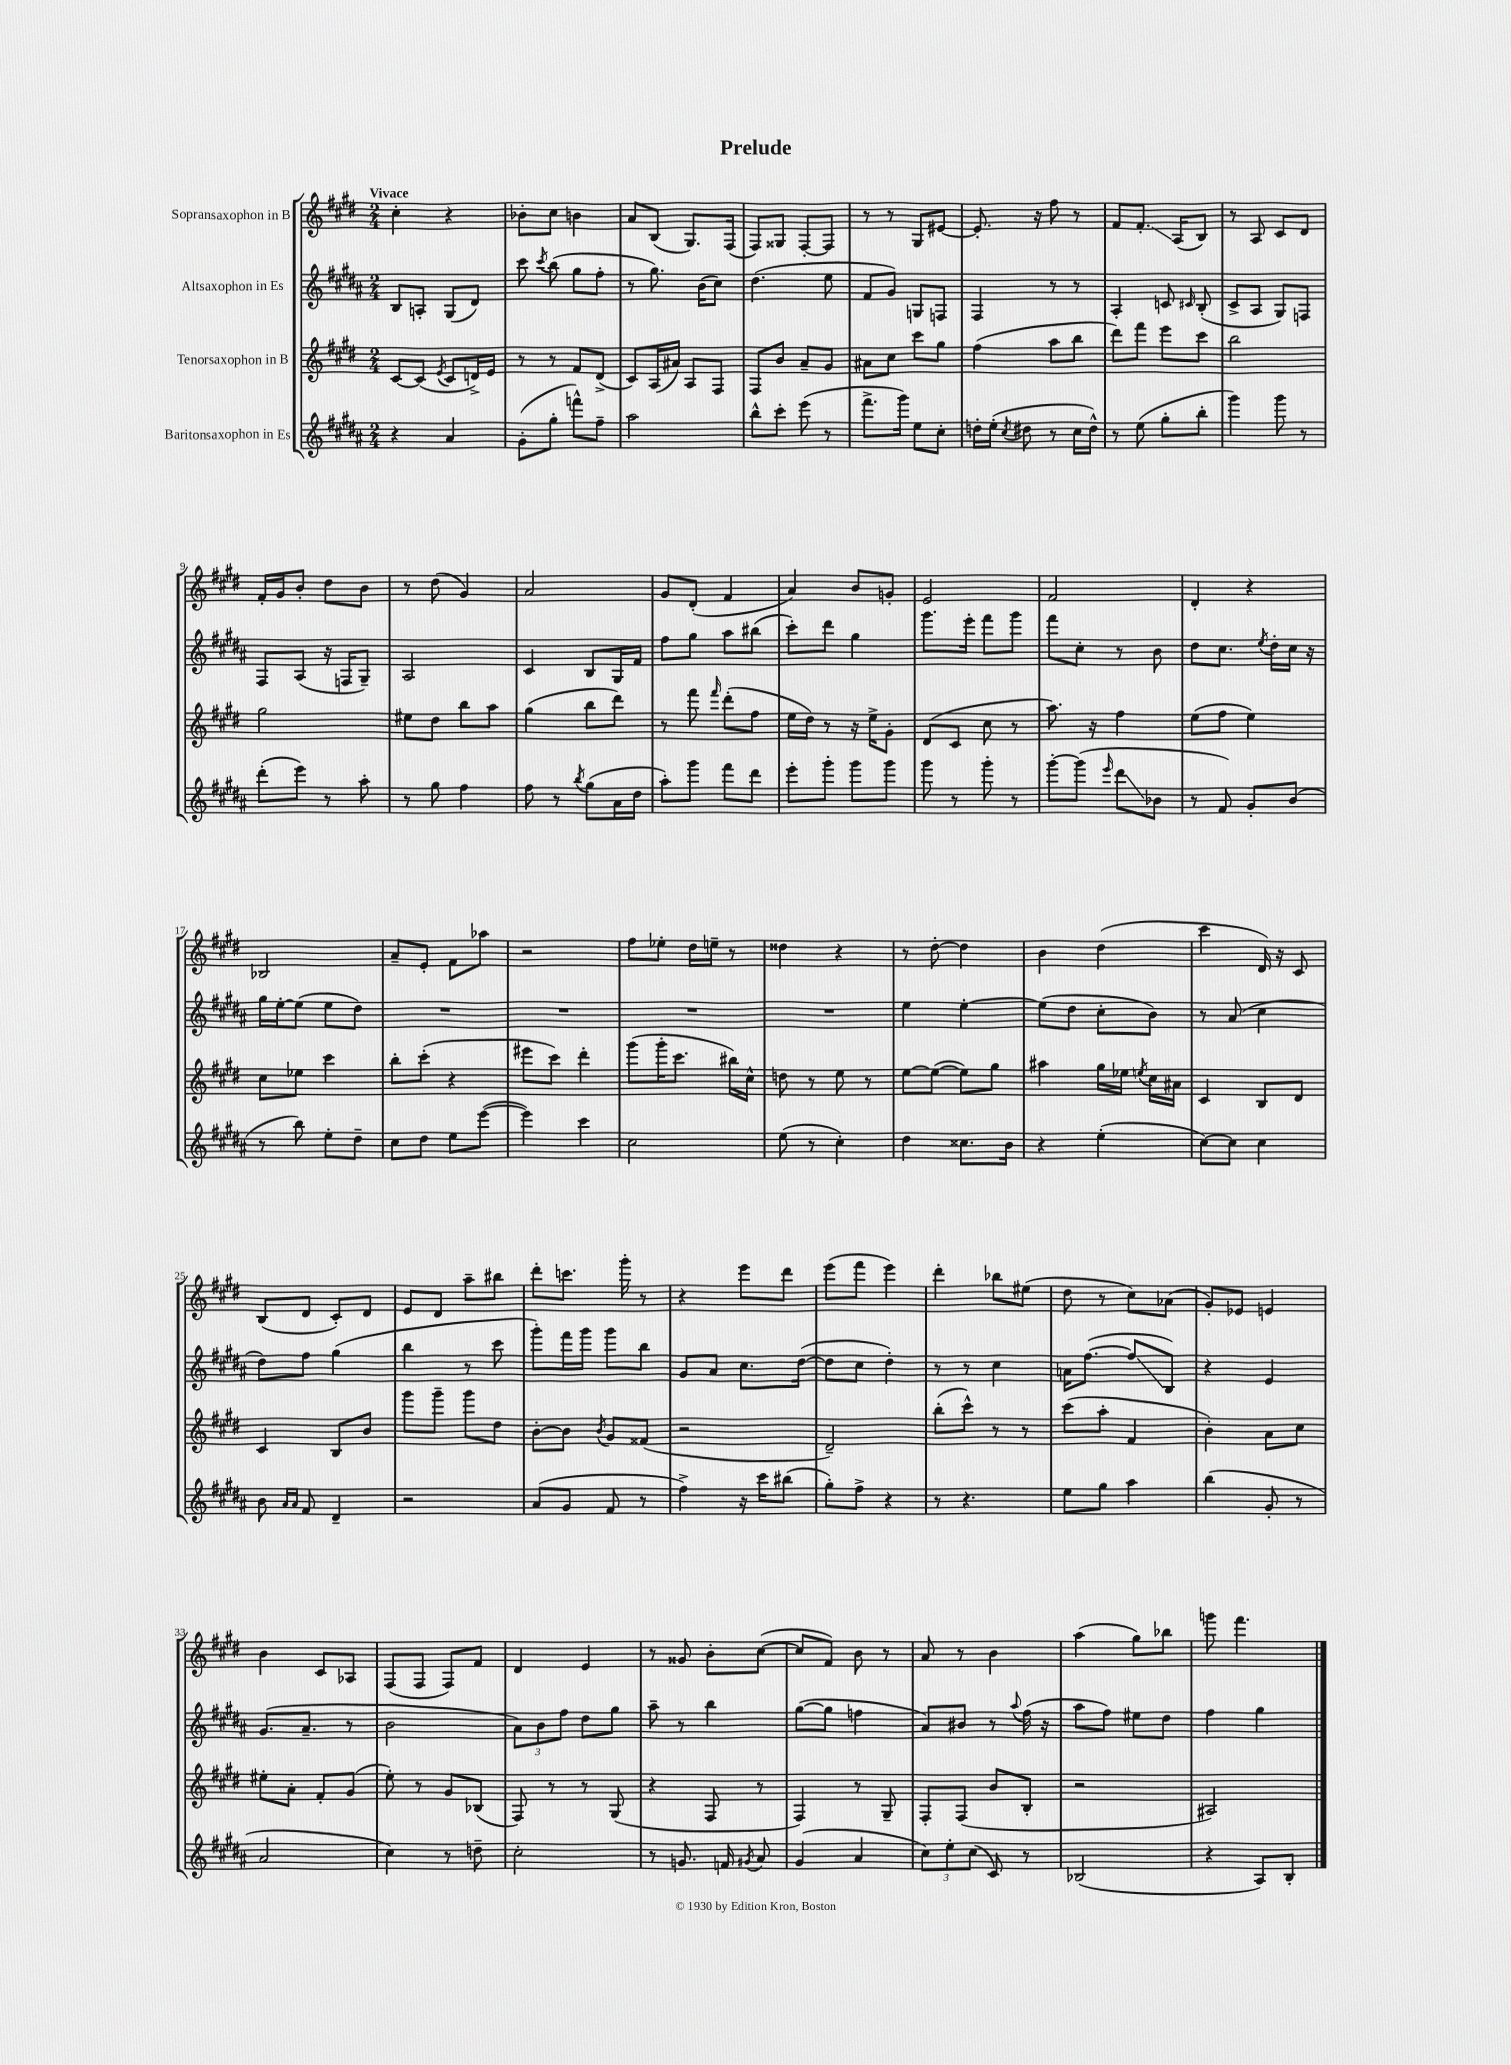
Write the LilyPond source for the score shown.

\header { title = "Prelude" }
<<
\new StaffGroup <<
\new Staff = "s0" \with { instrumentName = "Sopransaxophon in B" } {
    \clef treble \key e \major \numericTimeSignature \time 2/4 \tempo "Vivace"
    \autoBeamOff cis''4-. r4 |
    bes'8[-. cis''8] b'4 |
    a'8[ b8]( gis8.[) fis16]( |
    fis8[) gisis8] fis8[~-. fis8] |
    r8 r8 gis8[ eis'8]~ |
    eis'8.-. r16 fis''8 r8 |
    fis'8[ fis'8.]-.\glissando a16[( b8]) |
    r8 a8 cis'8[ dis'8] |
    fis'16[-. gis'16 b'8]-. dis''8[ b'8] |
    r8 dis''8( gis'4) |
    a'2 |
    gis'8[ dis'8]-.( fis'4 |
    a'4) b'8[ g'8]-. |
    e'2 |
    fis'2 |
    dis'4-. r4 |
    bes2 |
    a'8[-- e'8]-. fis'8[ aes''8] |
    r2 |
    fis''8[ ees''8]-. dis''16[ e''16]-- r8 |
    disis''4 r4 |
    r8 dis''8~-. dis''4 |
    b'4 dis''4( |
    cis'''4 dis'16) r16 cis'8 |
    b8[( dis'8] cis'8[-.) dis'8] |
    e'8[ dis'8] a''8[-- bis''8] |
    dis'''8[-. c'''8.] gis'''16-. r8 |
    r4 e'''8[ dis'''8] |
    e'''8[( fis'''8] e'''4) |
    dis'''4-. bes''8[ eis''8]( |
    dis''8 r8 cis''8[) aes'8]( |
    gis'8[-.) ees'8] e'4 |
    b'4 cis'8[ aes8] |
    fis8[( fis8] fis8[) fis'8] |
    dis'4 e'4 |
    r8 gisis'8 b'8[-. cis''8]~( |
    cis''8[ fis'8]) b'8 r8 |
    a'8 r8 b'4 |
    a''4( gis''8[) bes''8] |
    g'''8 fis'''4. \bar "|." |
}
\new Staff = "s1" \with { instrumentName = "Altsaxophon in Es" } {
    \clef treble \key b \major \numericTimeSignature \time 2/4
    \autoBeamOff b8[ a8]-. gis8[( dis'8]) |
    cis'''8 \acciaccatura { cis'''8 } b''8( gis''8[ fis''8]-. |
    r8 gis''8.) b'16[( cis''8]) |
    dis''4.( e''8 |
    fis'8[ gis'8]) g8[ f8] |
    fis4 r8 r8 |
    ais4-. c'8 \grace { cis'16 } b8-.( |
    cis'8[-> ais8] gis8[) f8] |
    fis8[ ais8]( r16 f16[ gis8]--) |
    ais2 |
    cis'4 b8[ gis16 fis'16] |
    fis''8[ gis''8] ais''8[ bis''8]( |
    cis'''8[-.) dis'''8] gis''4 |
    gis'''8.[ e'''16]-. fis'''8[ gis'''8] |
    fis'''8[ cis''8]-. r8 b'8 |
    dis''8[ cis''8.] \acciaccatura { e''8 } dis''16[-. cis''16] r16 |
    gis''16[ e''16~-. e''8]( e''8[ dis''8]) |
    R2 |
    R2 |
    R2 |
    R2 |
    e''4 e''4~-. |
    e''8[( dis''8] cis''8[-. b'8]) |
    r8 ais'8( cis''4 |
    dis''8[) fis''8] gis''4( |
    b''4 r8 cis'''8 |
    gis'''8[-.) fis'''16 gis'''16] gis'''8[ b''8] |
    gis'8[ ais'8] cis''8.[ dis''16]~( |
    dis''8[ cis''8] dis''4-.) |
    r8 r8 cis''4 |
    a'16[ fis''8.]~( fis''8[\glissando b8]) |
    r4 e'4 |
    gis'8.[( ais'8.]-- r8 |
    b'2 |
    \tuplet 3/2 { ais'8[) b'8 fis''8] } dis''8[ gis''8] |
    ais''8-- r8 b''4 |
    gis''8[~( gis''8] f''4 |
    ais'8[) bis'8] r8 \appoggiatura { ais''8 } fis''16( r16 |
    ais''8[ fis''8]) eis''8[ dis''8] |
    fis''4 gis''4 \bar "|." |
}
\new Staff = "s2" \with { instrumentName = "Tenorsaxophon in B" } {
    \clef treble \key e \major \numericTimeSignature \time 2/4
    \autoBeamOff cis'8[~ cis'8]( \acciaccatura { e'8 } cis'8[ d'16->) e'16] |
    r8 r8 fis'8[ dis'8]->( |
    cis'8[) a16( ais'16]) a8[ fis8] |
    fis8[ b'8] a'8[-- gis'8] |
    ais'8[ cis''8] cis'''8[ gis''8] |
    fis''4( a''8[ b''8] |
    dis'''8[) fis'''8] e'''8[ cis'''8] |
    b''2 |
    gis''2 |
    eis''8[ dis''8] b''8[ a''8] |
    gis''4( b''8[ dis'''8]) |
    r8 fis'''8 \grace { fis'''16 } dis'''8[-.( fis''8] |
    e''16[ dis''16]) r8 r16 e''16[-> gis'8]-. |
    dis'8[( cis'8] cis''8 r8 |
    a''8.) r16 fis''4 |
    e''8[( fis''8] e''4) |
    cis''8[ ees''8] cis'''4 |
    b''8[-. cis'''8]-.( r4 |
    eis'''8[ cis'''8]) dis'''4-. |
    gis'''8[( gis'''16-. cis'''8.] bis''16[) cis''16]-^ |
    d''8 r8 e''8 r8 |
    e''8[~ e''8]~( e''8[) gis''8] |
    ais''4 gis''16[ ees''16] \acciaccatura { e''8 } cis''16[ ais'16] |
    cis'4 b8[ dis'8] |
    cis'4 b8[ b'8] |
    gis'''8[ gis'''8]-- gis'''8[ dis''8] |
    b'8[~-. b'8] \acciaccatura { b'8 } gis'8[ fisis'8]( |
    r2 |
    dis'2--) |
    b''8[-.( cis'''8]-^) r8 r8 |
    cis'''8[( a''8]-. fis'4 |
    b'4-.) a'8[ cis''8] |
    eis''8[-. a'8]-. fis'8[-. gis'8]( |
    e''8-.) r8 gis'8[ bes8]( |
    fis8) r8 r8 gis8( |
    r4 fis8 r8 |
    fis4) r8 gis8-- |
    fis8[-. fis8]( b'8[ b8]-. |
    r2 |
    ais2) \bar "|." |
}
\new Staff = "s3" \with { instrumentName = "Baritonsaxophon in Es" } {
    \clef treble \key b \major \numericTimeSignature \time 2/4
    \autoBeamOff r4 ais'4 |
    gis'8[-.( gis''8]-. f'''8[-^) fis''8]-- |
    ais''2 |
    b''8[-^ cis'''8]-. e'''8( r8 |
    fis'''8.[-> gis'''16]) e''8[ cis''8]-. |
    d''16[-. e''16]-.( \acciaccatura { cis''8 } dis''8 r8 cis''16[ dis''16]-^) |
    r8 e''8( gis''8[-. b''8]-. |
    gis'''4) gis'''8 r8 |
    dis'''8[-.( e'''8]) r8 ais''8-. |
    r8 gis''8 fis''4 |
    fis''8 r8 \acciaccatura { b''8 } gis''8[( ais'16 dis''16] |
    ais''8[-.) gis'''8] fis'''8[ dis'''8] |
    e'''8[-. gis'''8]-. gis'''8[ gis'''8] |
    gis'''8 r8 gis'''8-. r8 |
    gis'''8[~-. gis'''8]( \grace { e'''16 } dis'''8[\glissando bes'8] |
    r8 fis'8) gis'8[-. b'8]( |
    r8 b''8) e''8[-. dis''8]-- |
    cis''8[ dis''8] e''8[ e'''8]~( |
    e'''4) cis'''4 |
    cis''2 |
    e''8( r8 cis''4-.) |
    dis''4 cisis''8.[ b'16] |
    r4 e''4-.( |
    cis''8[~) cis''8] cis''4 |
    b'8 \grace { ais'16[ ais'16] } fis'8 dis'4-- |
    r2 |
    ais'8[( gis'8] fis'8 r8 |
    fis''4->) r16 cis'''16[ bis''8]( |
    gis''8[-.) fis''8]-> r4 |
    r8 r4. |
    e''8[ gis''8] ais''4 |
    b''4( gis'8-. r8 |
    ais'2 |
    cis''4) r8 d''8-- |
    cis''2-. |
    r8 g'8. f'16 \acciaccatura { gis'8 } ais'8 |
    gis'4( ais'4 |
    \tuplet 3/2 { cis''8[) e''8-. cis''8]( } cis'8) r8 |
    bes2( |
    r4 ais8[) b8]-. \bar "|." |
}
>>
>>
